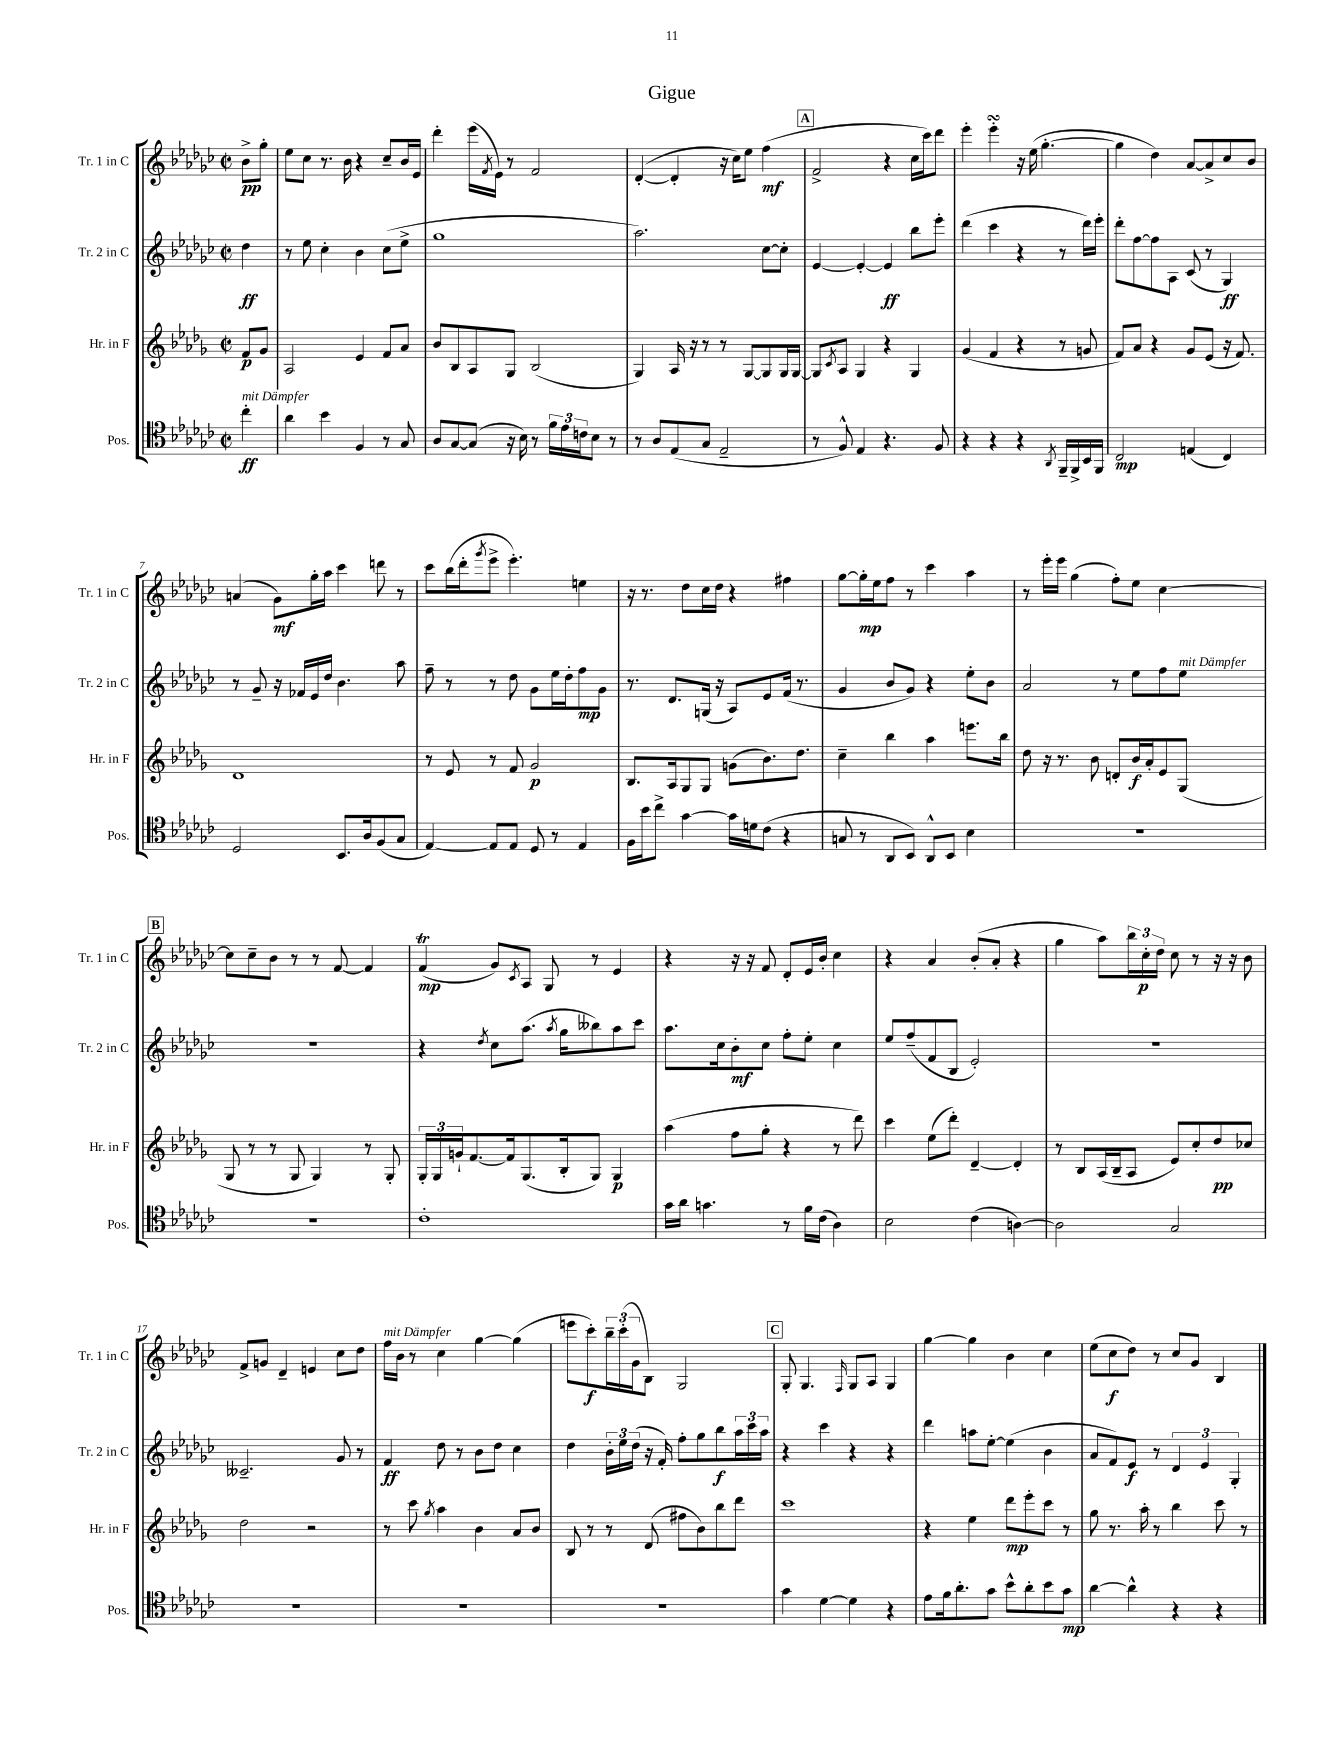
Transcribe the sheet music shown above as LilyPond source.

\header { title = "Gigue" }
<<
\new StaffGroup <<
\new Staff = "s0" \with { instrumentName = "Tr. 1 in C" shortInstrumentName = "Tr. 1 in C" } {
    \clef treble \key ges \major \defaultTimeSignature \time 2/2 \partial 4
    bes'8->\pp ges''8-. |
    ees''8 ces''8 r8. bes'16 r4 ces''8-- bes'16 ees'16 |
    des'''4-. ees'''16( \acciaccatura { f'8 } ees'16) r8 f'2 |
    des'4~-.( des'4-. r16 ces''16) ees''8 f''4\mf( |
    \mark \markup { \box "A" } f'2-> r4 ces''16 ces'''16) des'''8 |
    ees'''4-. ees'''4-.\turn r16 ees''16( ges''4.~-. |
    ges''4 des''4) aes'8~ aes'8-> ces''8 bes'8 |
    a'4( ges'8\mf) ges''16-. aes''16 ces'''4 d'''8 r8 |
    ces'''8 bes''16( des'''16-. \acciaccatura { ges'''8 } ees'''8-> ees'''4.-.) e''4 |
    r16 r8. des''8 ces''16 des''16 r4 fis''4 |
    ges''8~ ges''16-.\mp ees''16 f''8 r8 ces'''4 aes''4 |
    r8 ees'''16-. ees'''16 ges''4( f''8-.) ees''8 ces''4~ |
    \mark \markup { \box "B" } ces''8 ces''8-- bes'8 r8 r8 f'8~ f'4 |
    f'4\trill\mp( ges'8) \acciaccatura { ces'8 } aes8 ges8 r8 ees'4 |
    r4 r16 r16 f'8 des'8-. ees'16 bes'16-. ces''4 |
    r4 aes'4 bes'8-.( aes'8-. r4 |
    ges''4 aes''8) \tuplet 3/2 { bes''16 ces''16-.\p des''16 } ces''8 r8 r16 r16 bes'8 |
    f'8-> g'8 des'4-- e'4 ces''8 des''8 |
    f''16^\markup { \italic "mit Dämpfer" } bes'16 r8 ces''4 ges''4~ ges''4( |
    e'''8 ces'''8-.\f) \tuplet 3/2 { bes''16-- ces'''16-.( ges'16 } bes8) ges2 |
    \mark \markup { \box "C" } ges8-. ges4. \grace { f16 } ges8 aes8 ges4 |
    ges''4~ ges''4 bes'4 ces''4 |
    ees''8( ces''8\f des''8) r8 ces''8 ges'8 bes4 \bar "|." |
}
\new Staff = "s1" \with { instrumentName = "Tr. 2 in C" shortInstrumentName = "Tr. 2 in C" } {
    \clef treble \key ges \major \defaultTimeSignature \time 2/2 \partial 4
    des''4\ff |
    r8 ees''8 ces''4-. bes'4 ces''8( ees''8-> |
    ges''1 |
    aes''2.) ces''8~ ces''8-. |
    \mark \markup { \box "A" } ees'4~ ees'4~-. ees'4\ff bes''8 ees'''8-. |
    des'''4( ces'''4 r4 r8 des'''16) ees'''16-. |
    des'''8-. f''8~ f''8 aes8 ces'8( r8 ges4\ff) |
    r8 ges'8-- r16 fes'16 ees'16 des''16 bes'4. aes''8 |
    f''8-- r8 r8 des''8 ges'8 ees''16 des''16-. f''8\mp ges'8 |
    r8. des'8. g16( r16 aes8) ees'8 f'16( r8. |
    ges'4 bes'8 ges'8) r4 ees''8-. bes'8 |
    aes'2 r8 ees''8 f''8 ees''8^\markup { \italic "mit Dämpfer" } |
    \mark \markup { \box "B" } r1 |
    r4 \acciaccatura { des''8 } ces''8 aes''8.( \acciaccatura { aes''8 } ges''16 beses''8) aes''8 ces'''8 |
    aes''8. ces''16 bes'8-.\mf ces''8 f''8-. ees''8-. ces''4 |
    ees''8 f''8--( f'8 bes8 ees'2-.) |
    R1 |
    ceses'2.-- ges'8 r8 |
    f'4\ff des''8 r8 bes'8 des''8 ces''4 |
    des''4 \tuplet 3/2 { bes'16-. ees''16 des''16( } r16 f'16-.) f''8-. ges''8 bes''8\f \tuplet 3/2 { aes''16 ces'''16 aes''16 } |
    \mark \markup { \box "C" } r4 ces'''4 r4 r4 |
    des'''4 a''8 ees''8~-. ees''4( bes'4 |
    aes'8 f'8) ees'8\f r8 \tuplet 3/2 { des'4 ees'4 ges4-. } \bar "|." |
}
\new Staff = "s2" \with { instrumentName = "Hr. in F" shortInstrumentName = "Hr. in F" } {
    \clef treble \key des \major \defaultTimeSignature \time 2/2 \partial 4
    f'8\p ges'8 |
    aes2 ees'4 f'8 aes'8 |
    bes'8 bes8 aes8 ges8 bes2( |
    ges4) aes16 r16 r8 r8 ges8~ ges8 ges16 ges16~ |
    \mark \markup { \box "A" } ges8 \acciaccatura { c'8 } aes8 ges4 r4 ges4 |
    ges'4( f'4 r4 r8 g'8 |
    f'8) aes'8 r4 ges'8 ees'8( r16 f'8.) |
    des'1 |
    r8 ees'8 r8 f'8 ges'2\p |
    bes8. aes16 ges8 ges8 g'8( bes'8.) des''8. |
    c''4-- bes''4 aes''4 e'''8. bes''16 |
    des''8 r16 r8. bes'8 d'8-. bes'16\f aes'16-. ees'8 ges8( |
    \mark \markup { \box "B" } ges8 r8 r8 ges8 ges4) r8 ges8-. |
    \tuplet 3/2 { ges16-. ges16 g'16-! } f'8.~ f'16 ges8.( bes16-. ges8) ges4\p |
    aes''4( f''8 ges''8-. r4 r8 des'''8) |
    c'''4 ees''8( des'''8-.) des'4~-- des'4-. |
    r8 bes8 aes16( bes16-- aes8 ees'8) c''8-. des''8\pp ces''8 |
    des''2 r2 |
    r8 c'''8 \acciaccatura { ges''8 } aes''4 bes'4 aes'8 bes'8 |
    bes8 r8 r8 des'8( fis''8 bes'8) bes''8 des'''8 |
    \mark \markup { \box "C" } c'''1 |
    r4 ees''4 des'''8\mp ees'''8-. c'''8 r8 |
    ges''8 r8. aes''16-. r8 bes''4 c'''8 r8 \bar "|." |
}
\new Staff = "s3" \with { instrumentName = "Pos." shortInstrumentName = "Pos." } {
    \clef tenor \key ges \major \defaultTimeSignature \time 2/2 \partial 4
    ces''4-.\ff^\markup { \italic "mit Dämpfer" } |
    aes'4 bes'4 f4 r8 ges8 |
    aes8 ges8~ ges8( r16 bes16) r8 \tuplet 3/2 { f'16 ees'16 c'16 } bes8 r8 |
    r8 aes8 ees8( ges8 ees2-- |
    \mark \markup { \box "A" } r8 f8-^) ees4 r4. f8 |
    r4 r4 r4 \acciaccatura { aes,8 } f,16-- f,16-> bes,16 f,16 |
    ces2\mp e4( ces4) |
    des2 bes,8. aes16 f8( ges8 |
    ees4~) ees8 ees8 des8 r8 ees4 |
    f16 bes'16 ces''8-> ges'4~ ges'16 d'16 ces'8( r4 |
    g8 r8 aes,8 bes,8) aes,8-^ bes,8 bes4 |
    R1 |
    \mark \markup { \box "B" } R1 |
    ces'1-. |
    ges'16 aes'16 g'4. r8 f'16 ces'16( aes4) |
    bes2 ces'4( a4~) |
    a2 ges2 |
    R1 |
    R1 |
    R1 |
    \mark \markup { \box "C" } ges'4 des'4~ des'4 r4 |
    ees'8 f'16 aes'8.-. ges'8 bes'8-^ aes'8-. bes'8 ges'8\mp |
    aes'4~ aes'4-^ r4 r4 \bar "|." |
}
>>
>>
